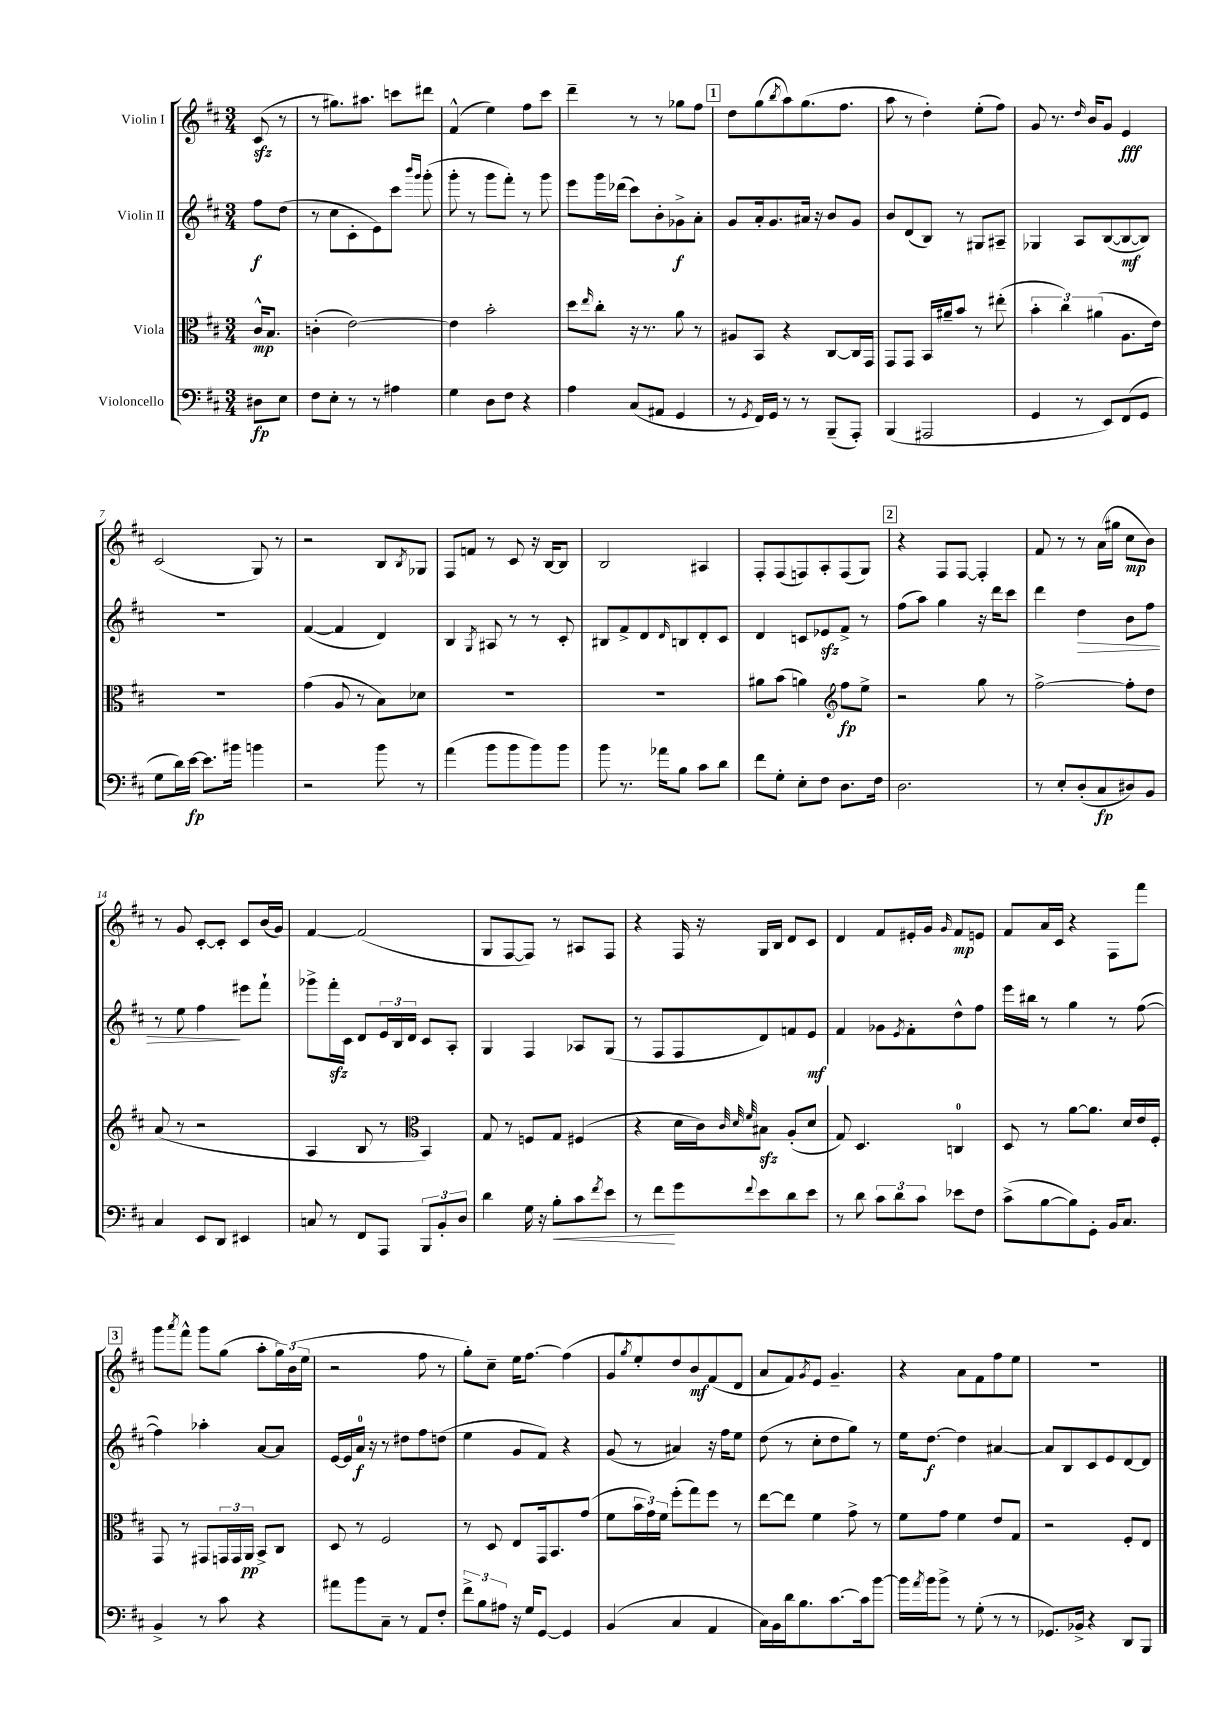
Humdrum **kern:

**kern	**kern	**kern	**kern
*staff4	*staff3	*staff2	*staff1
*clefF4	*clefC3	*clefG2	*clefG2
*k[f#c#]	*k[f#c#]	*k[f#c#]	*k[f#c#]
*M3/4	*M3/4	*M3/4	*M3/4
8D#	16c#^^	8ff#	(8c#
.	8.B	.	.
8E	.	(8dd	8r
=	=	=	=
8F#	(4c'	8r	8r
8E'	.	8cc#	8.gg#)
8r	[2e)	8c#'	.
.	.	.	8.aa#
8r	.	8e)	.
4A#	.	8ccc#	8ccc
.	.	16qqbbb	.
.	.	16qqggg	.
.	.	(8ggg'	8ddd#
=	=	=	=
4G	4e]	8ggg'	(4f#^^
.	.	8r	.
8D	2b'	8ggg	4ee)
8F#	.	8fff#')	.
4r	.	8r	8ff#
.	.	8ggg	8ccc#
=	=	=	=
4A	8dd	8eee	4ddd~
.	16qqee	.	.
.	8cc#'	16ggg	.
.	.	(16ddd-	.
(8C#	16r	8ccc#)	8r
.	8.r	.	.
8AA#	.	8b'	8r
4GG	8a	8g-^	8gg-
.	8r	8a'	8ff#
=	=	=	=
8r	8A#	8g	8dd
8qGG	.	.	.
16FF#)	8BB	16a'	(8gg
16GG	.	8.g	.
.	.	.	8qbb
8r	4r	.	8aa)
8r	.	16a#	(8.gg
.	.	16r	.
(8BBB~	[8C#	8b	.
.	.	.	8.ff#
8AAA')	16C#]	8g	.
.	16GG	.	.
=	=	=	=
(4BBB	8GG	8b	8aa
.	8GG	(8d	8r
2AAA#	16BB	8B)	4dd')
.	16a#~	.	.
.	8b	8r	.
.	8r	8G#	(8ee'
.	(8ee#'	8A#~	8ff#)
=	=	=	=
4GG	6b'	4G-	8g
.	.	.	8.r
.	6cc#)	.	.
8r	.	8A	.
.	.	.	16qqdd
.	.	.	16b
.	(6a#	.	.
8EE)	.	([8B	8g
(8FF#	8.A	8B_	4e
8GG	.	8B])	.
.	16e)	.	.
=	=	=	=
8G	2.r	2.r	(2c#
16d)	.	.	.
[16e	.	.	.
8.e]	.	.	.
16b#	.	.	.
4b	.	.	8G)
.	.	.	8r
=	=	=	=
2r	(4g	([4f#	2r
.	8A	4f#]	.
.	8r	.	.
8b	8B)	4d)	8B
.	.	.	8qB
8r	8d-	.	8G-
=	=	=	=
(4a	2.r	4B	8F#
.	.	.	8f
.	.	8qG	.
8b	.	8A#	8r
8b	.	8r	8c#
8b)	.	8r	16r
.	.	.	[16B
8b	.	8c#'	8B]
=	=	=	=
8b	2.r	8B#	2B
8.r	.	8f#^	.
.	.	8d	.
16a-	.	.	.
.	.	16qqd	.
8B	.	8B	.
8c#	.	8d'	4A#
8d	.	8c#	.
=	=	=	=
8f#	8a#	4d	8F#'
8G'	(8b	.	(8F#
8E'	4a)	8c	8F)
8F#	.	8e-	8A'
*	*clefG2	*	*
8.D	8ff#	8f#^	(8F
.	8ee^	8r	8G)
16F#	.	.	.
=	=	=	=
2.D	2r	(8ff#	4r
.	.	8aa)	.
.	.	4gg	8F#
.	.	.	[8F#
.	8gg	16r	4F#']
.	.	16ddd	.
.	8r	8ccc#	.
=	=	=	=
8r	[2ff#^	4ddd	8f#
8E'	.	.	8r
(8D'	.	4dd	8r
8C#	.	.	(16a
.	.	.	16gg#
8D#)	8ff#']	8b	8cc#
8BB	8dd	8ff#	8b)
=	=	=	=
4C#	(8a	8r	8r
.	8r	8ee	8g
8EE	2r	4ff#	[8c#'
8DD	.	.	8c#']
4EE#	.	8eee#	8c#
.	.	8fff#`	(16b
.	.	.	16g)
=	=	=	=
8C	4A	8ggg-^	[4f#
8r	.	16fff#'	.
.	.	16c#	.
8FF#	8B	8d	(2f#]
8AAA	8r	24e	.
.	.	24B	.
.	.	24d	.
*	*clefC3	*	*
12BBB	4BB)	8c#	.
12BB'	.	.	.
.	.	8A'	.
12D	.	.	.
=	=	=	=
4d	8G	4G	8G
.	8r	.	[8F#
16G	8F	4F#	8F#])
16r	.	.	.
8B'	8G	.	8r
8c#	(4F#	8A-	8A#
8qf#	.	.	.
8e	.	(8G	8F#
=	=	=	=
8r	4r	8r	4r
8f#	.	8F#	.
8g	16d	8F#	16F#
.	16c#)	.	16r
.	32qqc#	.	.
.	32qqd	.	.
8qqf#	32qqf#	.	.
8e	8B#	8d)	16G
.	.	.	16B
8d	(8A'	8f	8d
8e	8d	8e	8c#
=	=	=	=
8r	8G)	4f#	4d
8d	4.D	.	.
12c#	.	8g-	8f#
12d	.	.	.
.	.	8qe	.
.	.	8f#'	16e#'
12c#	.	.	.
.	.	.	16g
.	.	.	16qqg
8e-	4C	8dd^^	8f#
8F#	.	8ff#	8e
=	=	=	=
(8c#^	8D	16eee	8f#
.	.	16bb#	.
[8B	8r	8r	16a
.	.	.	16c#
8B])	[8a	4gg	4r
8GG'	8.a]	.	.
16BB	.	8r	8F#
8.C#	16d	.	.
.	16e	([8ff#	8fff#
.	16F#'	.	.
=	=	=	=
4BB^	8GG	4ff#])	8ggg
.	.	.	8qaaa
.	8r	.	8fff#^^
8r	8GG#	4aa-'	8ggg
8c#	24GG	.	(8gg
.	24GG	.	.
.	24AA	.	.
4r	8BB^	[8a	8aa'
.	8C#	8a]	24gg)
.	.	.	(24b
.	.	.	24ee
=	=	=	=
8a#	8D	[16e	2r
.	.	16e]	.
8b	8r	16a	.
.	.	16r	.
8C#~	2F#	8r	.
8r	.	8dd#	.
8AA	.	8ff#	8ff#
8F#'	.	(8dd	8r
=	=	=	=
12f#^	8r	4ee	8gg')
12B	.	.	.
.	8D	.	8cc#~
12A#	.	.	.
16r	8E	8g	16ee
16G	.	.	[8.ff#
[8GG	16GG	8f#)	.
.	8.BB	.	.
4GG]	.	4r	(4ff#]
.	(8g	.	.
=	=	=	=
(4BB	8f#	(8g	8g
.	.	.	8qgg
.	24b	8r	8ee')
.	24g)	.	.
.	24f#	.	.
4C#	(8ff#'	4a#)	8dd
.	8gg)	.	8b
4AA	8ff#	16r	(8f#
.	.	16ff#	.
.	8r	8ee	8d
=	=	=	=
16C#)	[8ee	(8dd	8a
16BB	.	.	.
16d	8ee]	8r	8f#)
8.B	.	.	.
.	.	.	8qg
.	4f#	8cc#'	8e
[8.c#	.	8dd	4.g~
.	8g^	8gg)	.
16c#]	.	.	.
[8b	8r	8r	.
=	=	=	=
16b]	8f#	16ee	4r
8qa	.	.	.
16b	.	[8.dd	.
8b^	8g	.	.
8r	4f#	4dd]	8a
(8G'	.	.	8f#
8r	8e	[4a#	8ff#
8r	8G	.	8ee
=	=	=	=
8.GG-)	2r	8a#]	2.r
.	.	8B	.
16BB-^	.	.	.
4r	.	8c#	.
.	.	8e	.
8DD	8F#'	[8d	.
8BBB	8E	8d]	.
==	==	==	==
*-	*-	*-	*-
